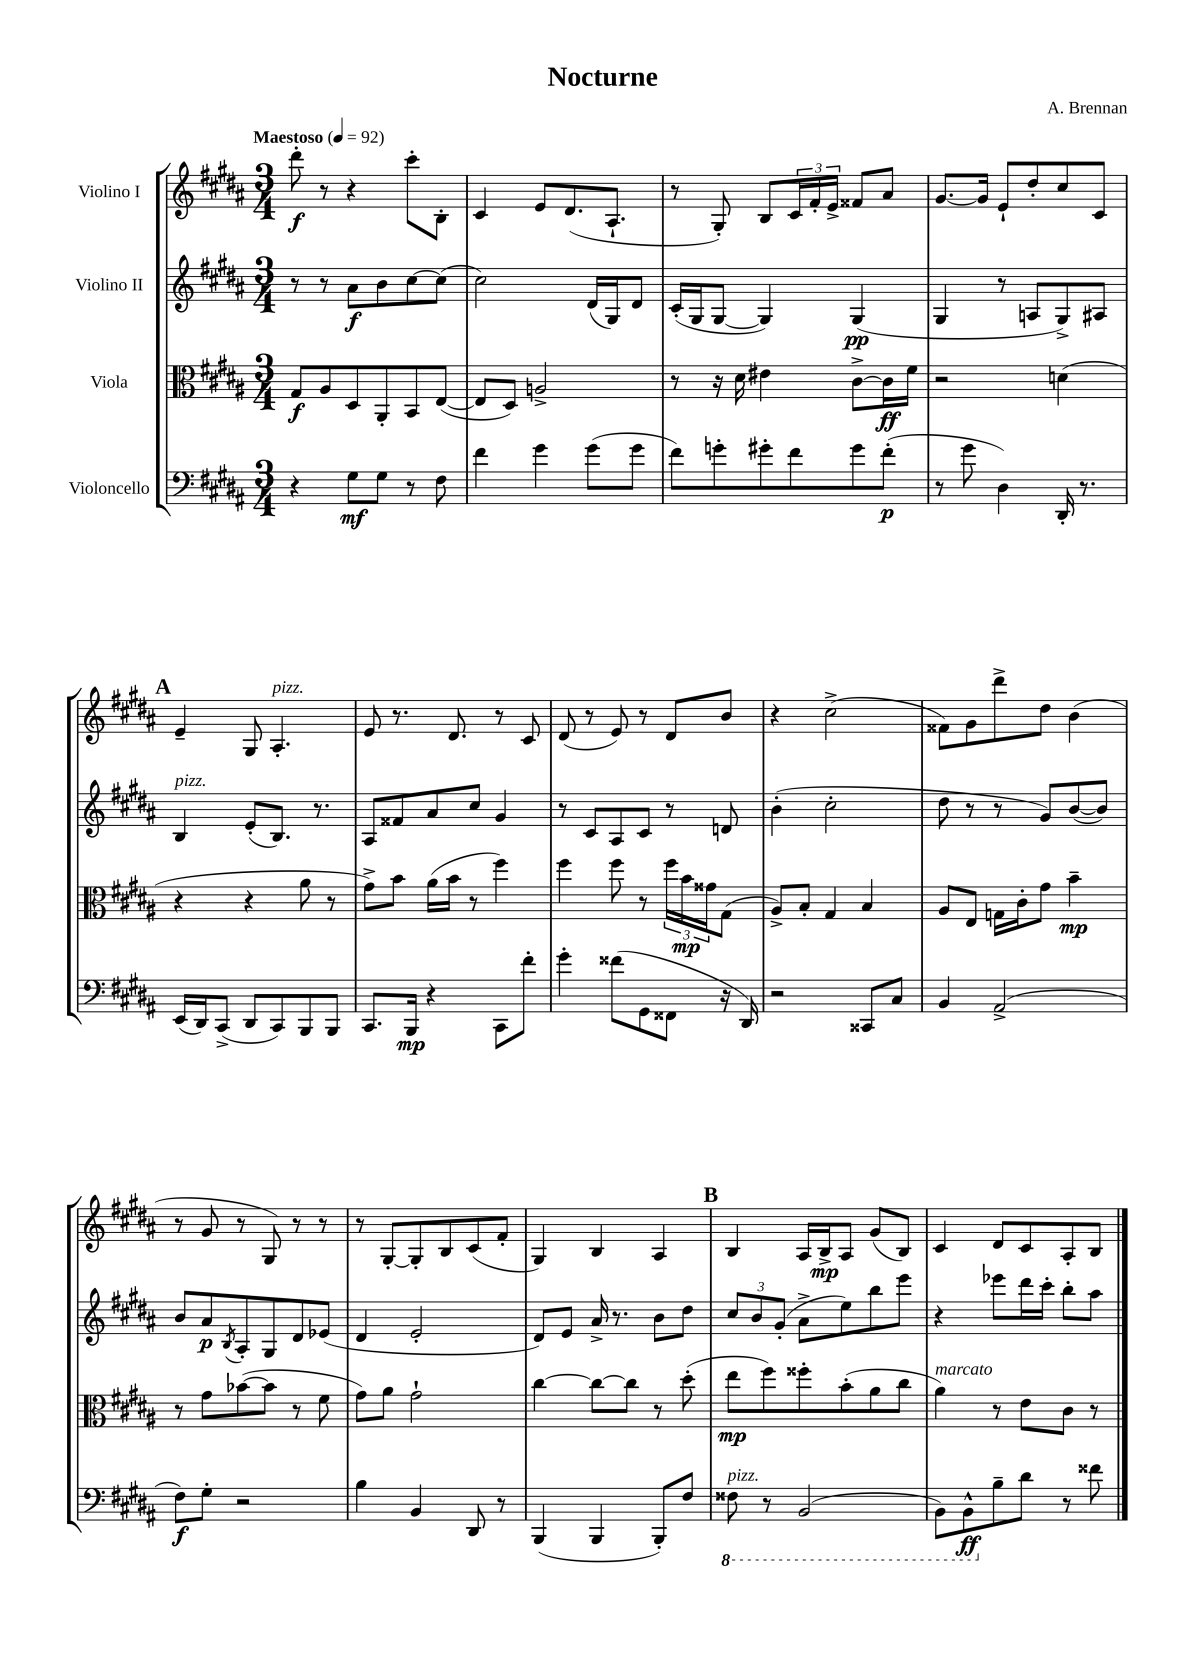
\header { title = "Nocturne" composer = "A. Brennan" }
<<
\new StaffGroup <<
\new Staff = "s0" \with { instrumentName = "Violino I" } {
    \clef treble \key b \major \numericTimeSignature \time 3/4 \tempo "Maestoso" 4 = 92
    dis'''8-.\f r8 r4 cis'''8-. b8-. |
    cis'4 e'8 dis'8.( ais8.-! |
    r8 gis8-.) b8 \tuplet 3/2 { cis'16 fis'16-. e'16-> } fisis'8 ais'8 |
    gis'8.~ gis'16 e'8-! dis''8-. cis''8 cis'8 |
    \mark \markup { \bold "A" } e'4-- gis8 ais4.-.^\markup { \italic "pizz." } |
    e'8 r8. dis'8. r8 cis'8 |
    dis'8( r8 e'8) r8 dis'8 b'8 |
    r4 cis''2->( |
    fisis'8) gis'8 dis'''8-> dis''8 b'4( |
    r8 gis'8 r8 gis8) r8 r8 |
    r8 gis8~-. gis8-. b8 cis'8( fis'8-. |
    gis4) b4 ais4 |
    \mark \markup { \bold "B" } b4 ais16 b16->\mp ais8 gis'8( b8) |
    cis'4 dis'8 cis'8 ais8-. b8 \bar "|." |
}
\new Staff = "s1" \with { instrumentName = "Violino II" } {
    \clef treble \key b \major \numericTimeSignature \time 3/4
    r8 r8 ais'8\f b'8 cis''8~ cis''8( |
    cis''2) dis'16( gis16) dis'8 |
    cis'16-.( gis16 gis8~ gis4) gis4\pp( |
    gis4 r8 a8 gis8->) ais8 |
    \mark \markup { \bold "A" } b4^\markup { \italic "pizz." } e'8-.( b8.) r8. |
    ais8 fisis'8 ais'8 cis''8 gis'4 |
    r8 cis'8 ais8 cis'8 r8 d'8 |
    b'4-.( cis''2-. |
    dis''8 r8 r8 gis'8) b'8~( b'8) |
    b'8 ais'8\p \acciaccatura { b8 } ais8-. gis8 dis'8 ees'8( |
    dis'4 e'2-. |
    dis'8) e'8 ais'16-> r8. b'8 dis''8 |
    \mark \markup { \bold "B" } \tuplet 3/2 { cis''8 b'8 gis'8-.( } ais'8-> e''8) b''8 e'''8 |
    r4 ees'''8 dis'''16 cis'''16-. b''8-. ais''8 \bar "|." |
}
\new Staff = "s2" \with { instrumentName = "Viola" } {
    \clef alto \key b \major \numericTimeSignature \time 3/4
    gis8\f ais8 dis8 ais,8-. b,8 e8~( |
    e8 dis8) a2-> |
    r8 r16 dis'16 eis'4 cis'8~-> cis'16\ff fis'16 |
    r2 d'4( |
    \mark \markup { \bold "A" } r4 r4 ais'8 r8 |
    gis'8->) b'8 ais'16( b'16 r8 fis''4) |
    fis''4 fis''8 r8 \tuplet 3/2 { fis''16 b'16\mp gisis'16 } gis8( |
    ais8->) b8-. gis4 b4 |
    ais8 e8 g16 cis'16-. gis'8 b'4--\mp |
    r8 gis'8 bes'8~( bes'8 r8 fis'8 |
    gis'8) ais'8 gis'2-! |
    cis''4~ cis''8~ cis''8 r8 dis''8-.( |
    \mark \markup { \bold "B" } e''8\mp fis''8) fisis''8-. b'8-.( ais'8 cis''8 |
    ais'4^\markup { \italic "marcato" }) r8 e'8 cis'8 r8 \bar "|." |
}
\new Staff = "s3" \with { instrumentName = "Violoncello" } {
    \clef bass \key b \major \numericTimeSignature \time 3/4
    r4 gis8\mf gis8 r8 fis8 |
    fis'4 gis'4 gis'8( gis'8 |
    fis'8) g'8-. gis'8-. fis'8 gis'8 fis'8-.\p( |
    r8 gis'8 dis4) dis,16-. r8. |
    \mark \markup { \bold "A" } e,16( dis,16) cis,8->( dis,8 cis,8) b,,8 b,,8 |
    cis,8. b,,16\mp r4 cis,8 fis'8-. |
    gis'4-. fisis'8( gis,8 fisis,8 r16 dis,16) |
    r2 cisis,8 cis8 |
    b,4 ais,2->( |
    fis8\f) gis8-. r2 |
    b4 b,4 dis,8 r8 |
    b,,4( b,,4 b,,8-.) fis8 |
    \mark \markup { \bold "B" } \ottava #-1 fisis,8^\markup { \italic "pizz." } r8 b,,2( |
    b,,8) b,,8-^\ff \ottava #0 b8-- dis'8 r8 fisis'8 \bar "|." |
}
>>
>>
\layout { \context { \Score \remove "Bar_number_engraver" } }
